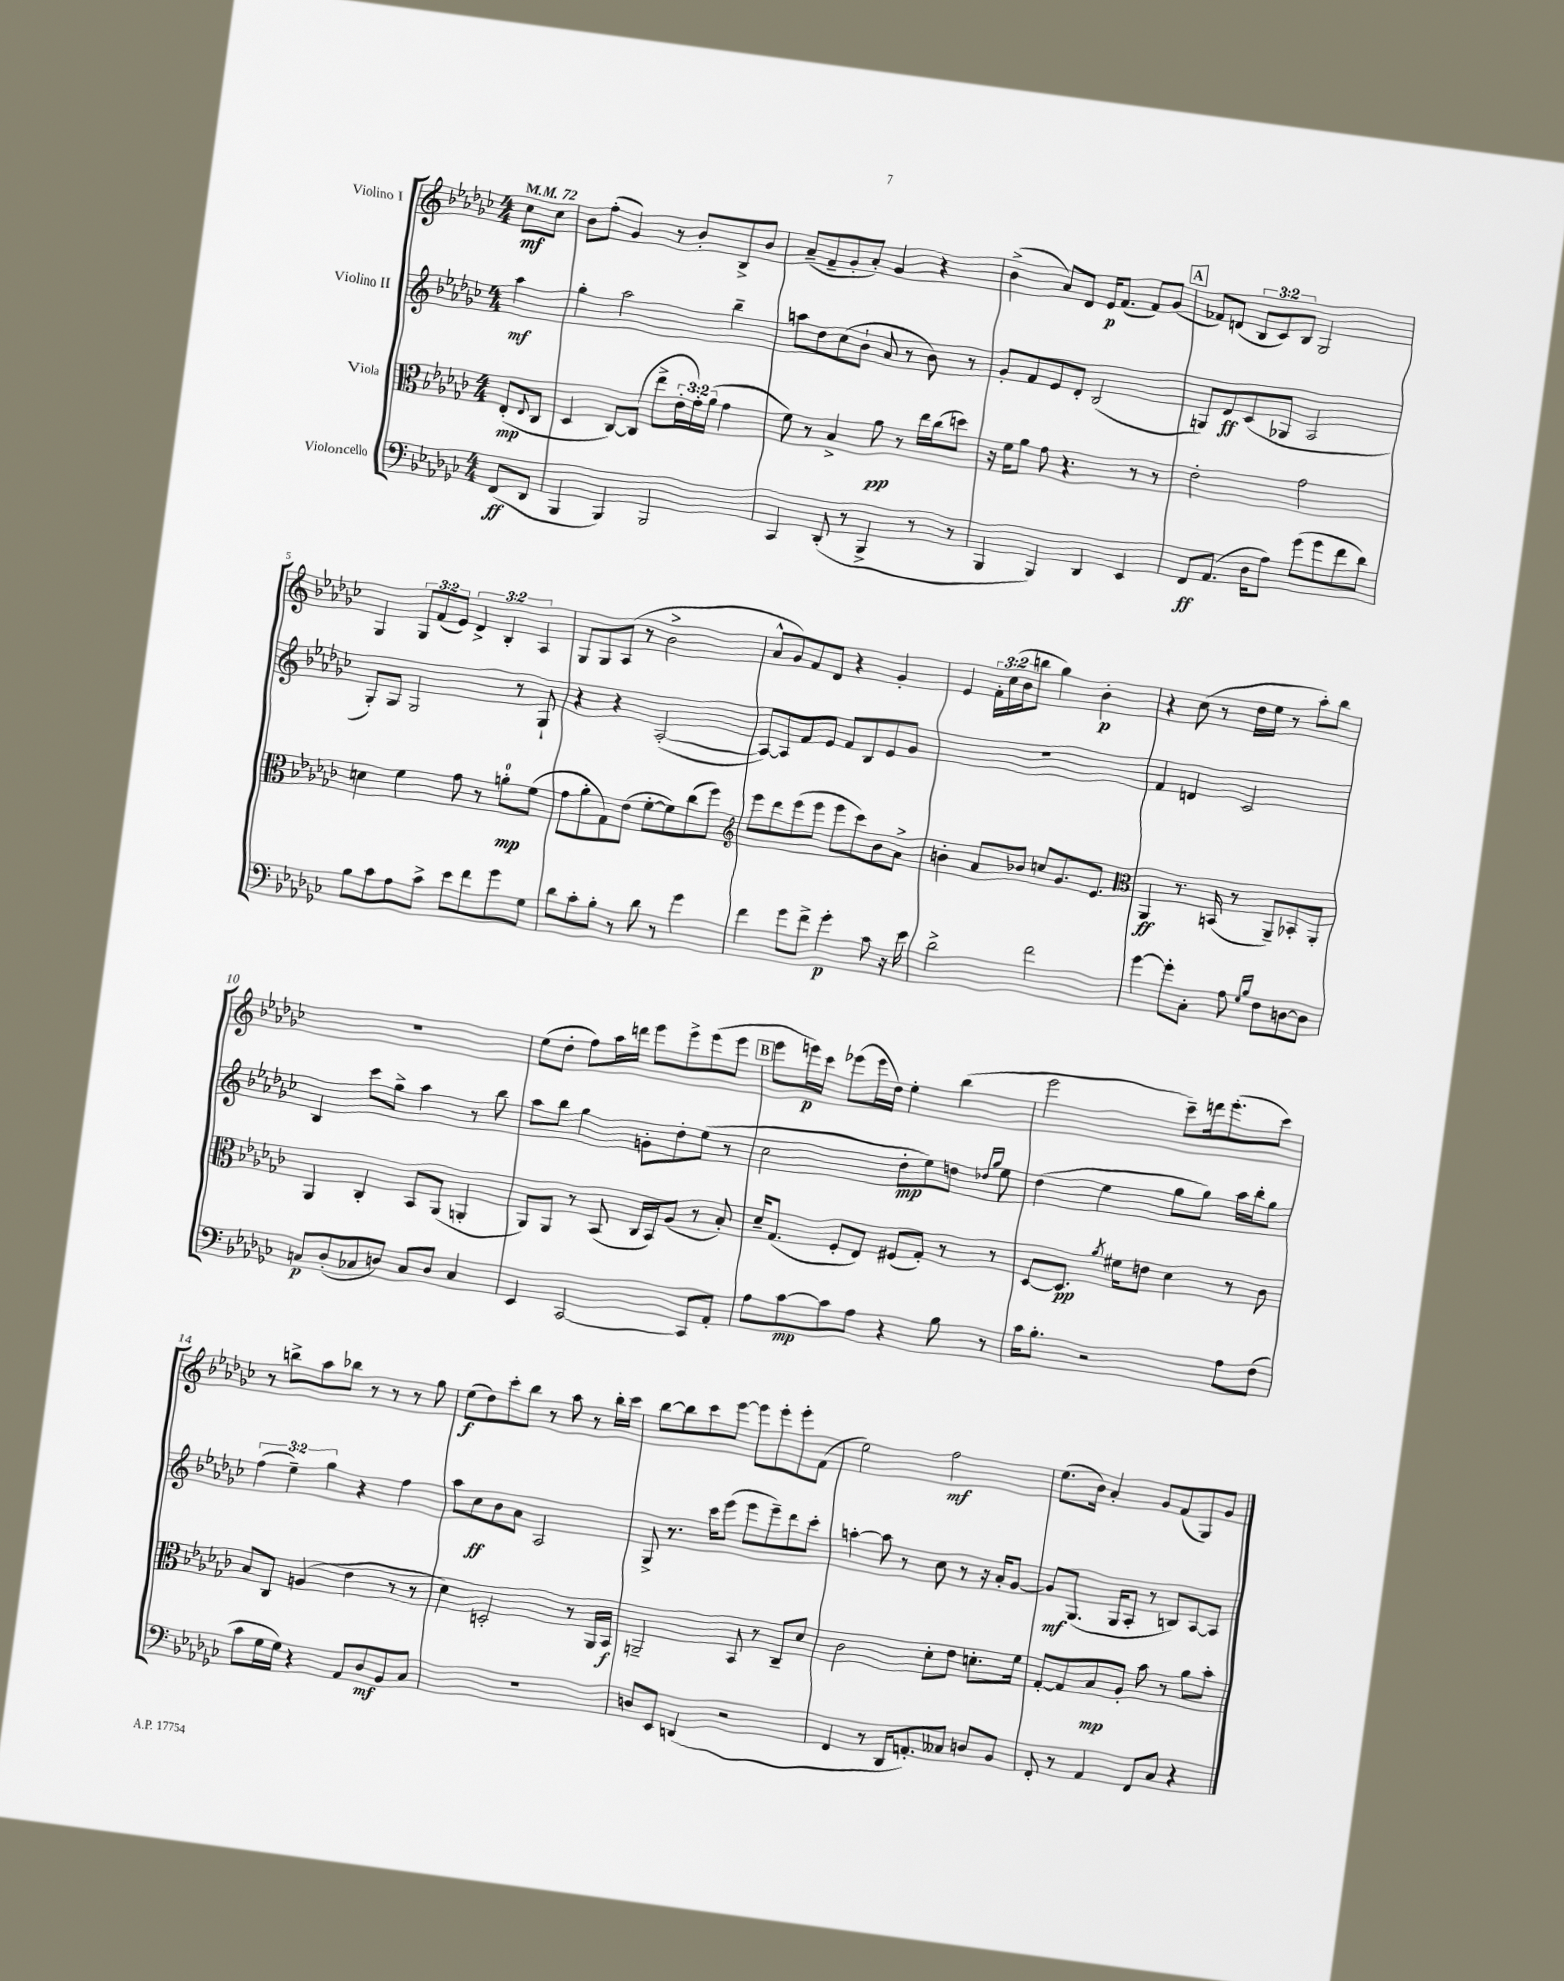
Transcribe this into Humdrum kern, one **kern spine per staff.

**kern	**kern	**kern	**kern
*staff4	*staff3	*staff2	*staff1
*clefF4	*clefC3	*clefG2	*clefG2
*k[b-e-a-d-g-c-]	*k[b-e-a-d-g-c-]	*k[b-e-a-d-g-c-]	*k[b-e-a-d-g-c-]
*M4/4	*M4/4	*M4/4	*M4/4
*MM72	*MM72	*MM72	*MM72
(8FF/L	(8E-'/L	4aa-\	8cc-\L
.	8qqE-/	.	.
8DD-/J	8C-/J	.	8cc-\J
=	=	=	=
4BBB-/	4D-/	4gg-'\	8b-\L
.	.	.	(8ff'\J
4BBB-/)	[8C-/L)	2aa-\	4g-/)
.	(8C-/]J	.	.
2BBB-/	8ee-^\L	.	8r
.	24e-'\L	.	8b-'/L
.	24g-'\)	.	.
.	(24a-\JJ	.	.
.	4g-\	4bb-~\	8B-^/
.	.	.	8b-/J
=	=	=	=
4CC-/	8f\)	8aa\L	(8a-~/L
.	8r	8dd-\	8f~/
(8DD-'/	4B-^/	(8cc-\	8g-'/
8r	.	8b-`\J	8a-'/J)
4BBB-^/	8a-\	8a-/	4g-/
.	8r	8r	.
8r	16ee-\LL	8b-\)	4r
.	(16cc-\J	.	.
8r	8dd\J)	8r	.
=	=	=	=
4BBB-/	16r	8g-'/L	(4b-^\
.	16f\LK	.	.
.	8a-\J	8f/	.
4BBB-/)	8g-\	8e-/	8a-/L)
.	4.r	8d-'/J	8d-/J
4DD-/	.	(2B-/	16e-/LK
.	.	.	(8.f/J
4EE-/	8r	.	8f/L)
.	8r	.	(8g-/J
=	=	=	=
8FF/L	2e-'\	8G/L)	8f-/L)
(8.AA-/J	.	8d-/	(8d/J
.	.	(8c-/	12B-/L
16D-\LK	.	.	.
.	.	.	12c-/)
8A-\J)	.	8G-/J	.
.	.	.	12B-/J
(8g-\L	2g-\	2A-/	2G-/
8g-\	.	.	.
8f\	.	.	.
8d-\J)	.	.	.
=	=	=	=
8B-\L	4d\	8G-'/L)	4G-/
8c-\	.	8G-/J	.
8A-\	4f\	2G-/	12G-/L
.	.	.	(12f/
8c-^\J	.	.	.
.	.	.	12e-/J)
8e-\L	8g-\	.	6d-^/
8f\	8r	.	.
.	.	.	6B-'/
8g-\	8a'\L	8r	.
.	.	.	6A-/
8G-\J	(8f\J	8G-`/	.
=	=	=	=
8d-\L	8g-\L	4r	8G-/L
8c-'\	8a-'\	.	8G-/
8B-'\J	8G-\)	4r	(8A-/J
8r	(8e-\J	.	8r
8d-\	[8f'\L	([2A-'/	2b-^\
8r	8f\])	.	.
4g-\	(8cc-\	.	.
.	8ff\J)	.	.
=	=	=	=
*	*clefG2	*	*
4f\	8eee-\L	8A-/_L)	8a-^^/L
.	8ddd-\	8A-/]	8g-/)
8g-\L	(8eee-\	8f/	8f/
8f^\J	8eee-\J	8e-/J	8d-/J
4g-'\	8eee-\L	8f/L	4r
.	8ccc-\)	8B-/	.
8c-\	8b-\	8e-/	4g-'/
16r	8a-^\J	8g-/J	.
16e-\	.	.	.
=	=	=	=
2d-^\	4b'\	1r	4e-/
.	8a-/L	.	24f'\LL
.	.	.	(24cc-\
.	.	.	24b-\J
.	8b-/J	.	8bb\J
2f\	8cc/L	.	4gg-\)
.	8.g-/	.	.
.	.	.	4b-'\
.	8.e-/J	.	.
=	=	=	=
*	*clefC3	*	*
[4g-\	4AA-/	4f/	4r
8g-'\]L	8.r	4d/	(8cc-\
8C-'\J	.	.	8r
.	(16BB/	.	.
8A-\	8r	2c-/	16dd-\LL
.	.	.	16ee-\JJ
16qqG-/LL	.	.	.
16qqB-/JJ	.	.	.
8F\L	8AA-~/L)	.	8r
[8D\	8BB-'/	.	8aa-'\L)
8D\]J	8AA-'/J	.	8bb-\J
=	=	=	=
8C/L	4AA-/	4B-/	1r
(8D-'/	.	.	.
8C-/	4C-'/	8ccc-\L	.
8D/J)	.	8gg-^\J	.
8C-/L	8BB-/L	4aa-\	.
8D/J	(8AA-/J	.	.
4C-/	4AA'/	8r	.
.	.	8bb-\	.
=	=	=	=
4EE-/	8AA-/L)	8aa-\L	(8ee-\L
.	8AA-/J	8bb-\J	8dd-'\J
[2CC-/	8r	4gg-\	8ff\L)
.	(8BB-/	.	16aa-\L
.	.	.	16ddd\JJ
.	16C-/LL	8g'\L	8eee-\L
.	16BB-/J)	.	.
.	(8A-/J	8dd-'\	8eee-^\
8CC-/]L	8r	(8ee-\J	(8eee-\
8AA-'/J	8B-'/)	8r	8eee-\J
=	=	=	=
8A-\L	16d-~/LK	2cc-\	8eee-\L
.	(8.G-/J	.	.
[8c-\	.	.	16eee\L)
.	.	.	16ccc-\JJ
8c-\]	8F'/L	.	(8eee-\L
8A-\J	8E-/J)	.	16eee-\L
.	.	.	16dd-\JJ)
4r	(8F#/L	8dd-'\L	4ee-'\
.	8G-'/J)	8ee-\)	.
8B-\	8r	8dd\J	(4bb-\
.	.	16qqdd-/LL	.
.	.	16qqgg-/JJ	.
8r	8r	8ee-\	.
=	=	=	=
16c-\LK	[8D-/L	(4dd-\	2eee-\
8.B-'\J	.	.	.
.	8.D-/]J	.	.
2r	.	4ee-\	.
.	8qa-/	.	.
.	16f#\LK	.	.
.	8e\J	.	.
.	4d-\	8gg-\L	8ccc-~\L)
.	.	8gg-\J)	16ddd\k
.	.	.	(8.eee-'\
8A-\L	8r	16aa-\LL	.
.	.	16bb-'\J	.
(8F\J	8c-\	8gg-\J	8ccc-\J)
=	=	=	=
8c-\L	8B-/L	(6ff\	8r
16G-\L	8C-/J	.	8bb^\L
.	.	6ee-~\)	.
16G-\JJ)	.	.	.
4r	(4A/	.	8aa-\
.	.	6gg-\	.
.	.	.	8bb-\J
8AA-/L	4e-\	4r	8r
8D-/	.	.	8r
8BB-/	8r	4ff\	8r
8C-/J	8r	.	8gg-\
=	=	=	=
1r	4d-\)	8aa-\L	(8ee-\L
.	.	8cc-\	8dd-\)
.	2D'/	8b-\	8ccc-'\
.	.	8a-\J	8bb-\J
.	.	2A-/	8r
.	.	.	8aa-\
.	8r	.	8r
.	16AA-/LL	.	16bb-'\LL
.	16BB-/JJ	.	16ccc-\JJ
=	=	=	=
8D/L	2AA~/	8G-^/	[8bb-\L
8EE-/J	.	8.r	8bb-\]
(4DD/	.	.	8ccc-\
.	.	16ccc-\LK	.
.	.	(8eee-\J	[8eee-\J
2r	8BB-/	8eee-\L	8eee-\]L
.	8r	8eee-~\)	8eee-'\
.	8C-~/L	8ddd-\	8eee-'\
.	8d-/J	8ccc-'\J	(8f\J
=	=	=	=
4FF/	2c-\	[4aa'\	2ee-\)
8r	.	8aa\]	.
16DD-/LK	.	8r	.
8.AA'/)	.	.	.
.	8d-'\L	8cc-\	2ff\
8C--/J	8e-\J	8r	.
8D/L	8.d'\L	16r	.
.	.	16a-'/LK	.
8BB-/J	.	[8g-/J	.
.	16f\Jk	.	.
=	=	=	=
8FF'/	[8G-'/L	8g-/]L	(8.ee-\L
8r	8G-/]	(8.G-/J	.
.	.	.	16b-\Jk)
4AA-/	8B-/	.	4a-'/
.	.	16G-/LK	.
.	8A-'/J	8A-'/J	.
8FF/L	8b-\	8r	8g-/L
8C-/J	8r	8B/L)	(8f/
4r	8a-\L	[8A-/	8G-/)
.	8b-'\J	8A-/]J	8g-/J
==	==	==	==
*-	*-	*-	*-
